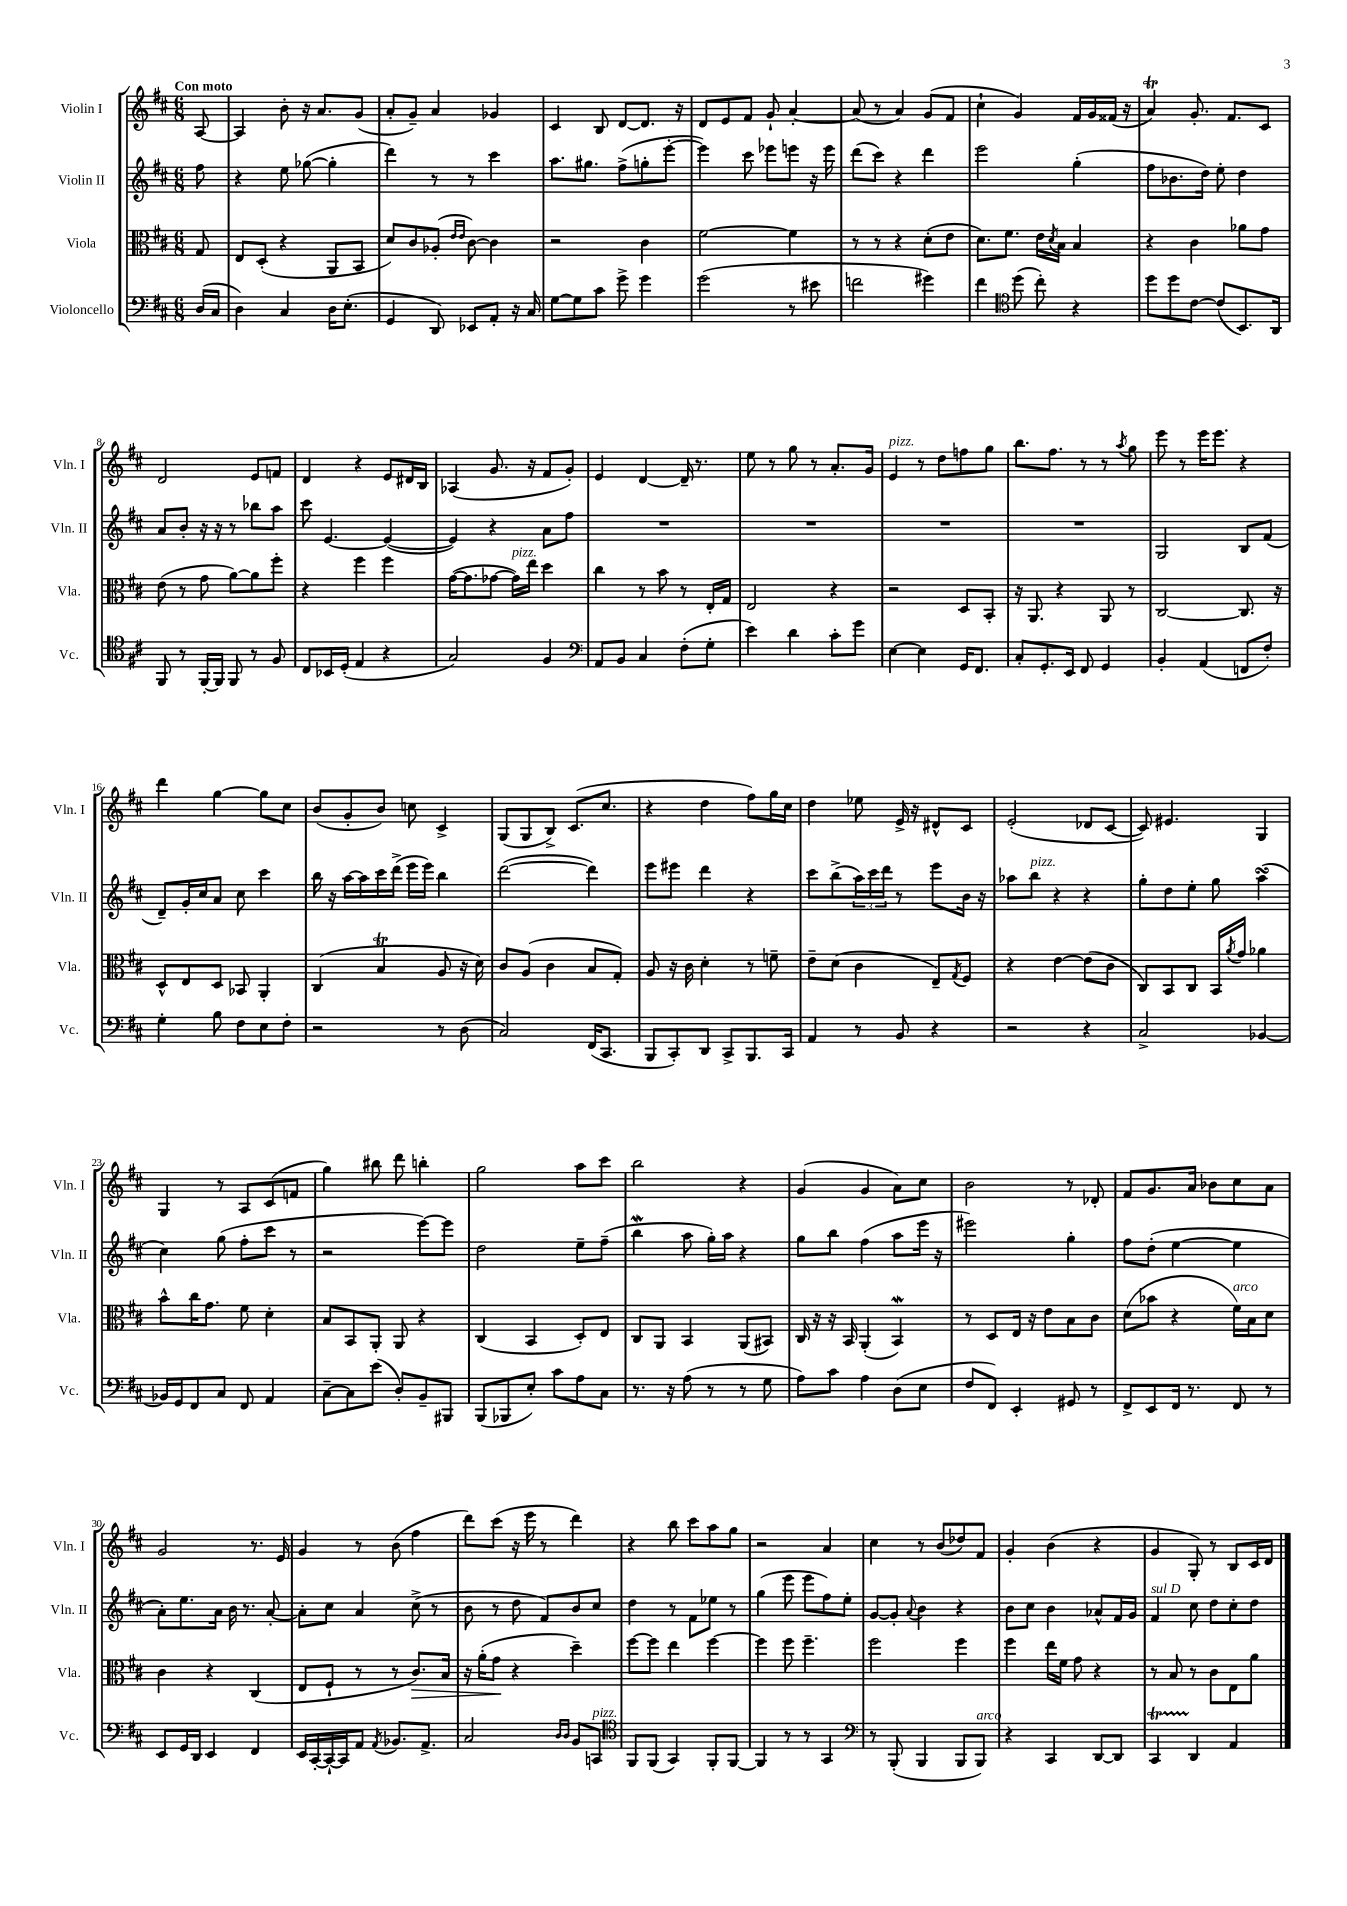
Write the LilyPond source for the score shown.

<<
\new StaffGroup <<
\new Staff = "s0" \with { instrumentName = "Violin I" shortInstrumentName = "Vln. I" } {
    \clef treble \key d \major \numericTimeSignature \time 6/8 \partial 8 \tempo "Con moto"
    a8~ |
    a4 b'8-. r16 a'8. g'8( |
    a'8-. g'8--) a'4 ges'4 |
    cis'4 b8 d'8~ d'8. r16 |
    d'8 e'8 fis'8 g'8-! a'4~-. |
    a'8( r8 a'4) g'8( fis'8 |
    cis''4-! g'4) fis'16 g'16 fisis'16( r16 |
    a'4\trill) g'8.-. fis'8. cis'8 |
    d'2 e'8 f'8 |
    d'4 r4 e'8 dis'16 b16 |
    aes4( g'8. r16 fis'8 g'8-.) |
    e'4 d'4~ d'16-- r8. |
    e''8 r8 g''8 r8 a'8.-. g'16 |
    e'4^\markup { \italic "pizz." } r8 d''8 f''8 g''8 |
    b''8. fis''8. r8 r8 \acciaccatura { a''8 } g''8 |
    e'''8 r8 e'''16 e'''8. r4 |
    d'''4 g''4~ g''8 cis''8 |
    b'8( g'8-. b'8) c''8 cis'4-> |
    g8( g8 b8->) cis'8.( cis''8. |
    r4 d''4 fis''8) g''16 cis''16 |
    d''4 ees''8 e'16-> r16 dis'8-^ cis'8 |
    e'2-.( des'8 cis'8~ |
    cis'8) eis'4. g4 |
    g4 r8 a8 cis'8( f'8 |
    g''4) bis''8 d'''8 b''4-. |
    g''2 a''8 cis'''8 |
    b''2 r4 |
    g'4( g'4 a'8) cis''8 |
    b'2 r8 des'8-. |
    fis'8 g'8. a'16 bes'8 cis''8 a'8 |
    g'2 r8. e'16 |
    g'4 r8 b'8( fis''4 |
    d'''8) cis'''8( r16 e'''16 r8 d'''4) |
    r4 b''8 cis'''8 a''8 g''8 |
    r2 a'4 |
    cis''4 r8 b'8( des''8) fis'8 |
    g'4-. b'4( r4 |
    g'4 g8-.) r8 b8 cis'16 d'16 \bar "|." |
}
\new Staff = "s1" \with { instrumentName = "Violin II" shortInstrumentName = "Vln. II" } {
    \clef treble \key d \major \numericTimeSignature \time 6/8 \partial 8
    fis''8 |
    r4 e''8 ges''8~( ges''4-. |
    d'''4) r8 r8 cis'''4 |
    a''8. gis''8. fis''8->( g''8-. e'''8~-. |
    e'''4) cis'''8 ees'''8 e'''8 r16 e'''16 |
    d'''8( cis'''8) r4 d'''4 |
    e'''2 g''4-.( |
    fis''8 bes'8. d''16) e''8-. d''4 |
    a'8 b'8-. r16 r16 r8 bes''8 a''8 |
    cis'''8 e'4.~ e'4~( |
    e'4) r4 a'8 fis''8 |
    R2. |
    R2. |
    R2. |
    R2. |
    g2 b8 fis'8( |
    d'8--) g'16-. cis''16 a'8 cis''8 cis'''4 |
    b''16 r16 a''16~ a''16 cis'''16 d'''16->( e'''16 e'''16) b''4 |
    d'''2~( d'''4) |
    e'''8 eis'''8 d'''4 r4 |
    cis'''8 b''8->( \tuplet 3/2 { a''16) cis'''16 d'''16 } r8 e'''8 b'16 r16 |
    aes''8 b''8^\markup { \italic "pizz." } r4 r4 |
    g''8-. d''8 e''8-. g''8 a''4\turn( |
    cis''4) g''8( fis''8-. cis'''8 r8 |
    r2 e'''8~) e'''8 |
    d''2 e''8-- fis''8--( |
    b''4\mordent a''8 g''16-.) a''16 r4 |
    g''8 b''8 fis''4( a''8 e'''16 r16 |
    eis'''2) g''4-. |
    fis''8 d''8-.( e''4~ e''4 |
    a'8-.) e''8. a'16 b'16 r8. a'8~-. |
    a'8-. cis''8 a'4 cis''8->( r8 |
    b'8 r8 d''8 fis'8) b'8 cis''8 |
    d''4 r8 fis'8 ees''8 r8 |
    g''4( e'''8 e'''8 fis''8) e''8-. |
    g'8~ g'8-. \appoggiatura { a'8 } b'4 r4 |
    b'8 cis''8 b'4 aes'8-^ fis'16 g'16 |
    fis'4^\markup { \italic "sul D" } cis''8 d''8 cis''8-. d''8 \bar "|." |
}
\new Staff = "s2" \with { instrumentName = "Viola" shortInstrumentName = "Vla." } {
    \clef alto \key d \major \numericTimeSignature \time 6/8 \partial 8
    g8 |
    e8 d8-.( r4 a,8 b,8 |
    d'8) cis'8 aes8-.( \grace { e'16 e'16 } cis'8~) cis'4 |
    r2 cis'4 |
    fis'2~ fis'4 |
    r8 r8 r4 d'8-.( e'8 |
    d'8.) fis'8. e'16 \acciaccatura { d'8 } b16 b4 |
    r4 cis'4 aes'8 g'8 |
    e'8( r8 g'8 a'8~) a'8 fis''8-. |
    r4 fis''4 fis''4 |
    g'16~( g'8. ges'8~ ges'16^\markup { \italic "pizz." }) e''16 d''4 |
    cis''4 r8 b'8 r8 e16-. g16 |
    e2 r4 |
    r2 d8 b,8-. |
    r16 a,8. r4 a,8 r8 |
    cis2~ cis8. r16 |
    d8-^ e8 d8 bes,8 a,4-. |
    cis4( b4\trill a8 r16 d'16) |
    cis'8 a8( cis'4 b8 g8-.) |
    a8 r16 cis'16 d'4-. r8 f'8-- |
    e'8-- d'8( cis'4 e8--) \acciaccatura { g8 } fis8 |
    r4 e'4~ e'8( cis'8 |
    cis8) b,8 cis8 b,16 \acciaccatura { a'8 } g'16 aes'4 |
    b'8-^ cis''16 g'8. fis'8 d'4-. |
    b8 b,8 a,8-. a,8 r4 |
    cis4( b,4 d8-.) e8 |
    cis8 a,8 b,4 a,8( bis,8) |
    cis16 r16 r16 b,16 a,4-.( b,4\mordent) |
    r8 d8 e16 r16 e'8 b8 cis'8 |
    d'8( bes'8 r4 fis'16^\markup { \italic "arco" }) b16 d'8 |
    cis'4 r4 cis4( |
    e8 fis8-! r8 r8 cis'8.\>) b16 |
    r16 a'16-.( g'8\! r4 d''4--) |
    fis''8~ fis''8 e''4 fis''4~ |
    fis''4 fis''8 fis''4.-- |
    fis''2 fis''4 |
    fis''4 e''16 fis'16 g'8 r4 |
    r8 b8 r8 cis'8 e8 a'8 \bar "|." |
}
\new Staff = "s3" \with { instrumentName = "Violoncello" shortInstrumentName = "Vc." } {
    \clef bass \key d \major \numericTimeSignature \time 6/8 \partial 8
    d16( cis16 |
    d4) cis4 d16 e8.-.( |
    g,4 d,8) ees,8 a,8-. r16 cis16 |
    g8~ g8 cis'8 g'8-> g'4 |
    g'2( r8 eis'8 |
    f'2 gis'4) |
    fis'4 \clef tenor d''8( cis''8-.) r4 |
    d''8 d''8 cis'8~ cis'8( b,8.) a,16 |
    fis,8 r8 fis,16~-. fis,16 fis,8 r8 fis8 |
    cis8 bes,16 d16-.( e4 r4 |
    g2) fis4 |
    \clef bass a,8 b,8 cis4 fis8-.( g8-. |
    e'4) d'4 cis'8-. g'8 |
    e4~ e4 g,16 fis,8. |
    cis8-. g,8.-. e,16 fis,8 g,4 |
    b,4-. a,4( f,8 fis8-.) |
    g4-. b8 fis8 e8 fis8-. |
    r2 r8 d8( |
    cis2) fis,16( cis,8. |
    b,,8 cis,8-.) d,8 cis,8-> b,,8. cis,16 |
    a,4 r8 b,8 r4 |
    r2 r4 |
    cis2-> bes,4~ |
    bes,16 g,16 fis,8 cis8 fis,8 a,4 |
    cis8~-- cis8 e'8( d8-.) b,8-- bis,,8 |
    b,,8( bes,,8 e8-.) cis'8 a8 cis8 |
    r8. r16 a8( r8 r8 g8 |
    a8) cis'8 a4 d8( e8 |
    fis8 fis,8) e,4-. gis,8 r8 |
    fis,8-> e,8 fis,16 r8. fis,8 r8 |
    e,8 g,16 d,16 e,4 fis,4 |
    e,16 cis,16~-. cis,16~-! cis,16 a,8 \acciaccatura { a,8 } bes,8. a,8.-> |
    cis2 \grace { d16 d16 } b,8 c,8^\markup { \italic "pizz." } |
    \clef tenor fis,8 fis,8( g,4) fis,8-. fis,8~ |
    fis,4 r8 r8 g,4 |
    \clef bass r8 b,,8-.( b,,4 b,,8 b,,8^\markup { \italic "arco" }) |
    r4 cis,4 d,8~ d,8 |
    cis,4\startTrillSpan d,4\stopTrillSpan a,4 \bar "|." |
}
>>
>>
